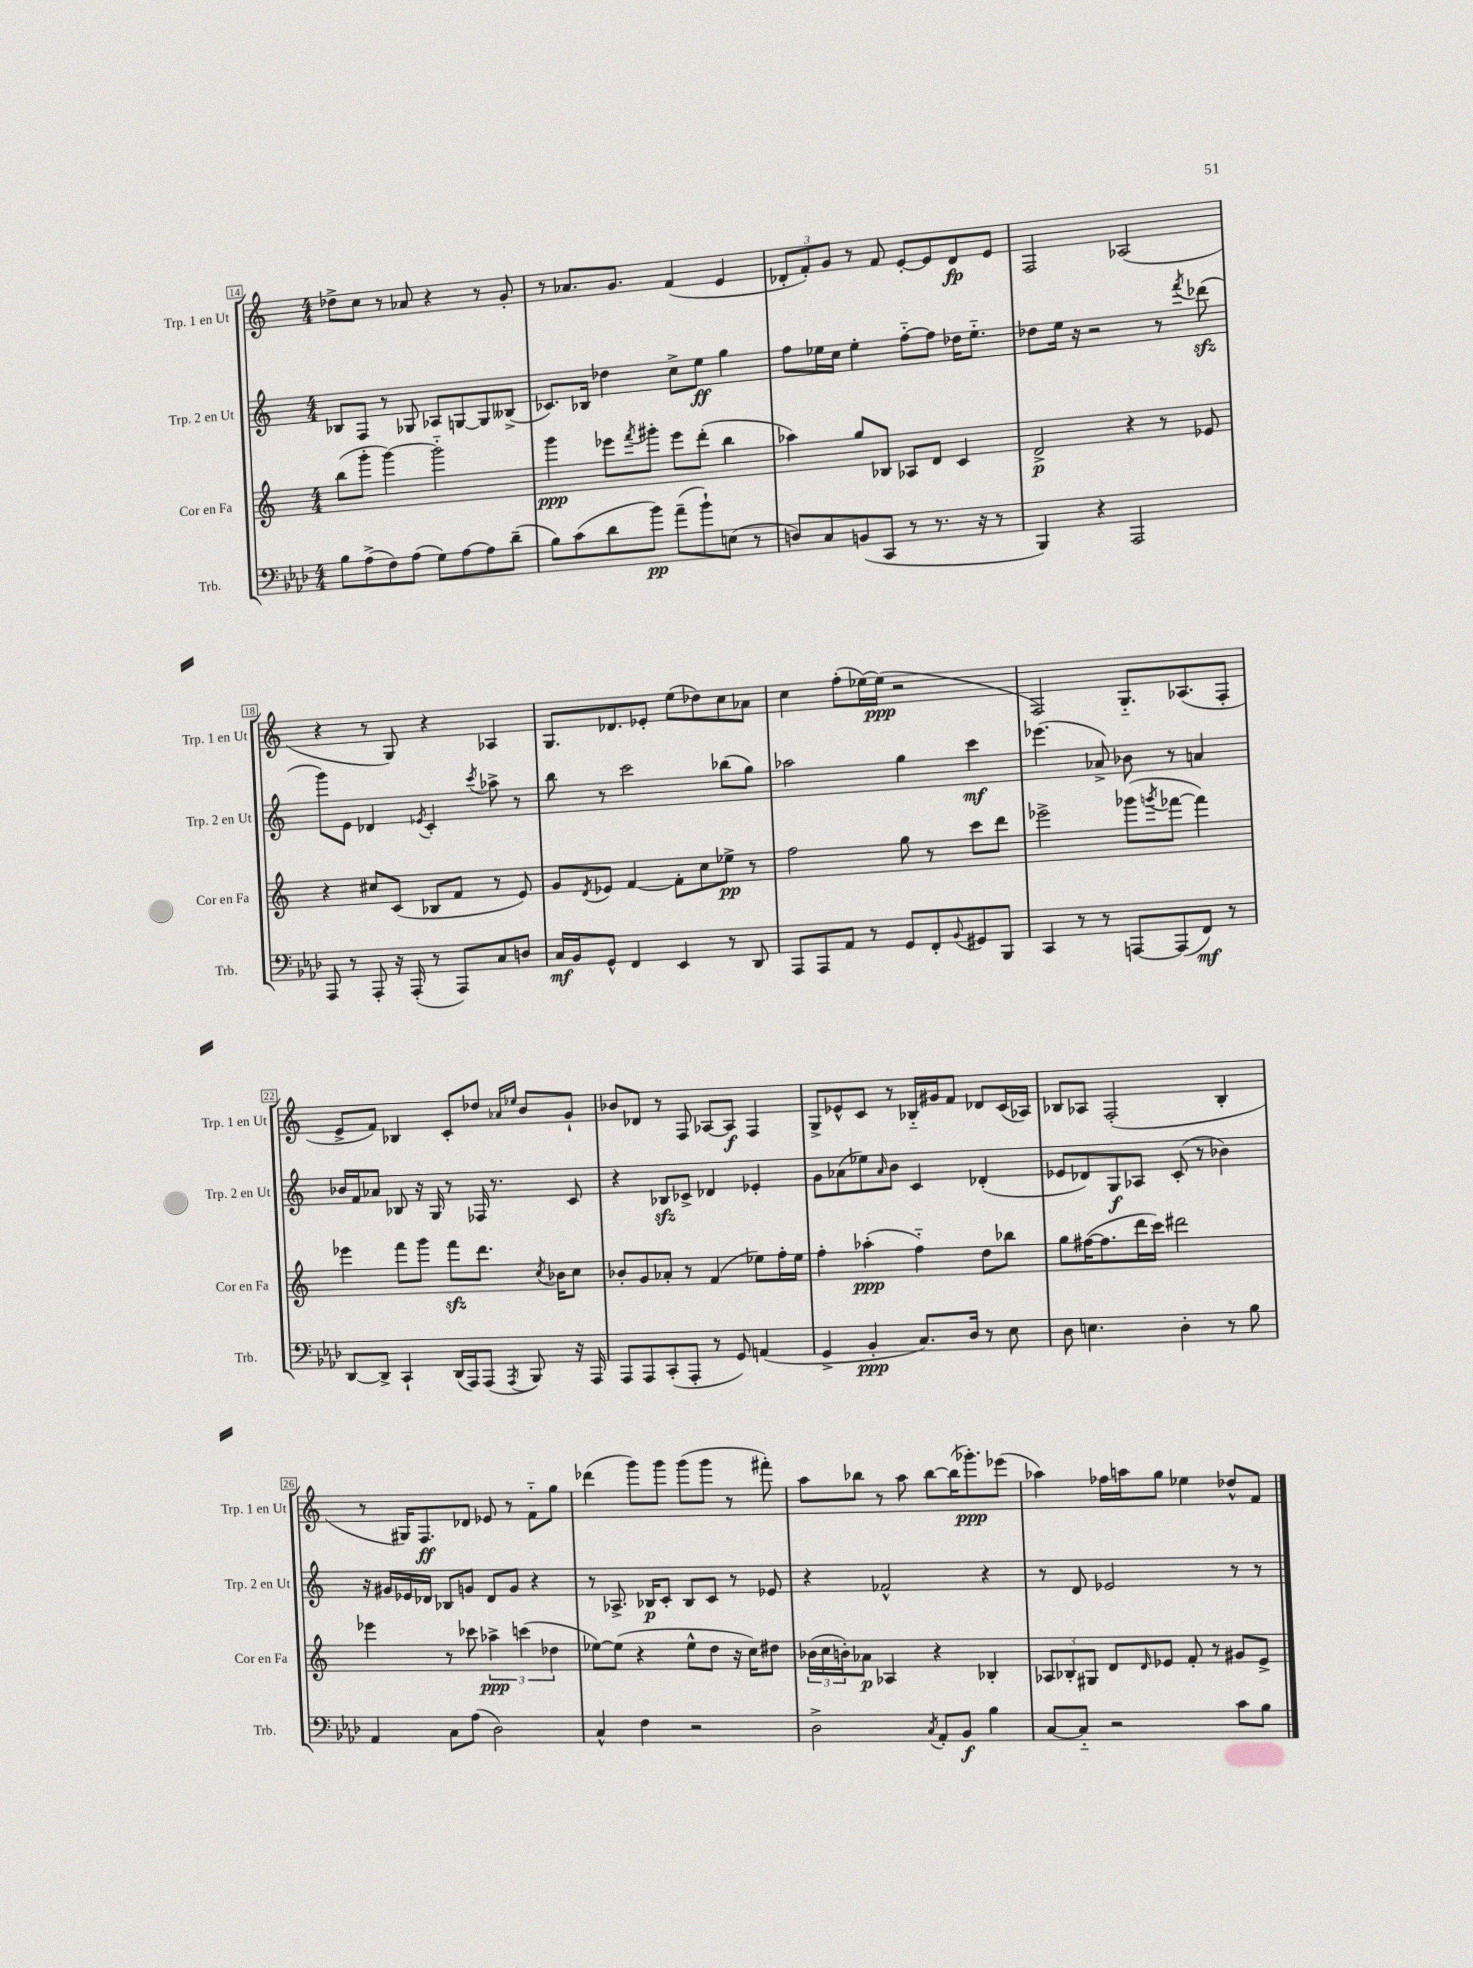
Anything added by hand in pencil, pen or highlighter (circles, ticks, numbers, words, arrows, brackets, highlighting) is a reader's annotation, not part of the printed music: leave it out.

**kern	**dynam	**kern	**dynam	**kern	**dynam	**kern	**dynam
*part4	*part4	*part3	*part3	*part2	*part2	*part1	*part1
*staff4	*staff4	*staff3	*staff3	*staff2	*staff2	*staff1	*staff1
*I"Trb.	*	*I"Cor en Fa	*	*I"Trp. 2 en Ut	*	*I"Trp. 1 en Ut	*
*I'Trb.	*	*I'Cor en Fa	*	*I'Trp. 2 en Ut	*	*I'Trp. 1 en Ut	*
*clefF4	*	*clefG2	*	*clefG2	*	*clefG2	*
*k[b-e-a-d-]	*	*k[]	*	*k[]	*	*k[]	*
*M4/4	*	*M4/4	*	*M4/4	*	*M4/4	*
=14	=14	=14	=14	=14	=14	=14	=14
8B-\L	.	(8bb\L	.	8B-X/L	.	8dd-X^\L	.
(8A-^\	.	8ggg'\J	.	8F/J	.	8cc\J	.
8F\)	.	[4ggg\)	.	8r	.	8r	.
(8A-\J	.	.	.	8G-X/	.	8a-X/	.
8G\L)	.	2ggg\]	.	8A-X/L	.	4r	.
[8A-\	.	.	.	[8Gn/	.	.	.
8A-\]	.	.	.	8G/]	.	8r	.
(8d-~\J	.	.	.	(8B--X^/J	.	8g'/	.
=15	=15	=15	=15	=15	=15	=15	=15
8B-\L)	.	4ggg\	ppp	8.c-X/L)	.	8r	.
(8c\	.	.	.	.	.	8.a-X/L	.
.	.	.	.	16B-X/Jk	.	.	.
8d-\	.	8eee-X\L	.	4dd-X\	.	.	.
.	.	.	.	.	.	8.g/J	.
.	.	8qfff/	.	.	.	.	.
8b-\J)	pp	8ggg#X'\J	.	.	.	.	.
(8a-~\L	.	8eee-\L	.	8cc^\L	.	(4f/	.
8b-`\)	.	(8ddd'\J	.	8ee\J	ff	.	.
(8En\J	.	4bb\	.	4gg\	.	4e/	.
8r	.	.	.	.	.	.	.
=16	=16	=16	=16	=16	=16	=16	=16
8Dn/L)	.	4aa-X\)	.	8ff\L	.	12d-X'/L	.
.	.	.	.	.	.	12f'/)	.
8C/	.	.	.	16ee-X\L	.	.	.
.	.	.	.	.	.	12g/J	.
.	.	.	.	16cc\JJ	.	.	.
(8BBn/	.	8gg/L	.	4ee-'\	.	8r	.
8CC/J	.	8B-X/J	.	.	.	8f/	.
8r	.	8A-X/L	.	[8ff\L	.	[8e'/L	.
8.r	.	8d/J	.	8ff\J]	.	8e/]	.
.	.	4c/	.	16dd-X\KL	.	8d-/	fp
16r	.	.	.	8.ee-\J	.	.	.
8r	.	.	.	.	.	8e/J	.
=17	=17	=17	=17	=17	=17	=17	=17
4BBB-/)	.	2d^/	p	8dd-X\L	.	2F/	.
.	.	.	.	16ee\Jk	.	.	.
.	.	.	.	16r	.	.	.
4r	.	.	.	2r	.	.	.
2AAA-/	.	4r	.	.	.	(2A-X/	.
.	.	8r	.	8r	.	.	.
.	.	.	.	8qfff/	.	.	.
.	.	8e-X/	.	(8ddd-Xzz\	.	.	.
!!LO:LB:g=z
=18	=18	=18	=18	=18	=18	=18	=18
8AAA-/	.	4r	.	8ggg\L)	.	4r	.
8r	.	.	.	8e\J	.	.	.
8AAA-'/	.	8cc#X/L	.	4d-X/	.	8r	.
16r	.	(8c/J	.	.	.	8G/)	.
(16AAA-'/	.	.	.	.	.	.	.
.	.	.	.	8qe-X/	.	.	.
8r	.	8B-X/L	.	4c'/	.	4r	.
8AAA-/L)	.	8f/J	.	.	.	.	.
.	.	.	.	8qccc/	.	.	.
8C/	.	8r	.	8aa-X^\	.	4A-X/	.
8Dn/J	.	8e/)	.	8r	.	.	.
=19	=19	=19	=19	=19	=19	=19	=19
16C/LL	mf	8g/L	.	8bb\	.	8.G/L	.
16BB-/J	.	.	.	.	.	.	.
.	.	8qd/	.	.	.	.	.
8GG^^/J	.	8e-X/J	.	8r	.	.	.
.	.	.	.	.	.	8.d-X/	.
4FF/	.	[4f/	.	2ccc\	.	.	.
.	.	.	.	.	.	8e-X'/J	.
4EE-/	.	8f'\L]	.	.	.	(8ee\L	.
.	.	8cc\	.	.	.	8dd-X\)	.
8r	.	8ee-X^\J	pp	(8bb-X\L	.	8cc\	.
8DD-/	.	8r	.	8gg\J)	.	8a-X\J	.
=20	=20	=20	=20	=20	=20	=20	=20
8AAA-/L	.	2ff\	.	2aa-X\	.	4cc\	.
8AAA-/	.	.	.	.	.	.	.
8AA-/J	.	.	.	.	.	(8ff'\L	.
8r	.	.	.	.	.	[16ee-X\L)	.
.	.	.	.	.	.	(16ee-\JJ]	ppp
8GG/L	.	8gg\	.	4gg\	.	2r	.
8FF'/	.	8r	.	.	.	.	.
8qqBB-/	.	.	.	.	.	.	.
8GG#X/	.	8ccc\L	.	4ccc\	mf	.	.
8BBB-/J	.	8ddd\J	.	.	.	.	.
=21	=21	=21	=21	=21	=21	=21	=21
4CC/	.	2eee-X^\	.	(4.eee-X\	.	2F/)	.
8r	.	.	.	.	.	.	.
8r	.	.	.	8a-X^/)	.	.	.
[8AAAn/L	.	(8ggg-X\L	.	8b-X\	.	8.G/L	.
.	.	8qgggn/	.	.	.	.	.
(8AAA/]	.	[8fff-X\J	.	8r	.	.	.
.	.	.	.	.	.	(8.A-X/	.
8FF/J)	mf	4fff-\])	.	4an/	.	.	.
8r	.	.	.	.	.	8F'/J	.
!!LO:LB:g=z
=22	=22	=22	=22	=22	=22	=22	=22
[8DD-/L	.	4eee-X\	.	16b-X/LL	.	8e^/L	.
.	.	.	.	16f/J	.	.	.
8DD-^/J]	.	.	.	8a-X/J	.	8f/J)	.
4CC`/	.	8fff\L	.	8B-X/	.	4B-X/	.
.	.	8ggg\J	.	16r	.	.	.
.	.	.	.	16G/	.	.	.
(16DD-/LL	.	8fffzz\L	.	8r	.	8c'/L	.
16AAA-/J)	.	.	.	.	.	.	.
(8AAA-/J	.	8.ddd\J	.	16F-X/	.	8dd-X/J	.
.	.	.	.	8.r	.	.	.
.	.	.	.	.	.	16qqa-X/LL	.
8qAAA-/	.	.	.	.	.	16qqee-X/JJ	.
8BBB-/)	.	.	.	.	.	8b/L	.
.	.	8qcc/	.	.	.	.	.
.	.	16b-X\KL	.	.	.	.	.
16r	.	8cc\J	.	8c/	.	8g`/J	.
16AAA-/	.	.	.	.	.	.	.
=23	=23	=23	=23	=23	=23	=23	=23
8AAA-/L	.	8b-X'/L	.	4r	.	8b-X/L	.
8AAA-/	.	8g/	.	.	.	8d-X/J	.
(8CC'/	.	8a-X'/J	.	8B-Xzz/L	.	8r	.
8AAA-'/J	.	8r	.	8c-X^/J	.	8F/	.
8r	.	(4f/	.	4d-X/	.	[8A-X/L	.
8GG/)	.	.	.	.	.	8A-/J]	f
(4AAn/	.	8ee-X\L)	.	4e-X'/	.	4F/	.
.	.	16ff'\L	.	.	.	.	.
.	.	16ee-\JJ	.	.	.	.	.
=24	=24	=24	=24	=24	=24	=24	=24
4GG^/	.	4ff'\	.	8g\L	.	8G^/L	.
.	.	.	.	(8a-X\	.	8e-X^^/	.
4BB-'/	ppp	(4aa-X'\	ppp	8ee-X\)	.	8c/J	.
.	.	.	.	16qqa-/	.	.	.
.	.	.	.	8b\J	.	8r	.
8.C/L)	.	4ff\)	.	4c/	.	16B-X/LL	.
.	.	.	.	.	.	16g#X/J	.
.	.	.	.	.	.	8f/J	.
16D-/Jk	.	.	.	.	.	.	.
8r	.	8dd\L	.	(4d-X'/	.	8d-X/L	.
8E-\	.	8bb-X\J	.	.	.	(16c/L	.
.	.	.	.	.	.	16A-X/JJ)	.
=25	=25	=25	=25	=25	=25	=25	=25
8D-\	.	8gg\L	.	8e-X/L	.	8B-X/L	.
4.En\	.	([16ff#X\K	.	8d-X/)	.	8A-X/J	.
.	.	8.ff#\]	.	.	.	.	.
.	.	.	.	8G/	f	(2F'/	.
.	.	16ddd\L	.	8A-X/J	.	.	.
.	.	16ccc\JJ)	.	.	.	.	.
4D-'\	.	2ddd#X\	.	(8c'/	.	.	.
.	.	.	.	8r	.	.	.
8r	.	.	.	4b-X\)	.	4B-'/	.
8B-\	.	.	.	.	.	.	.
!!LO:LB:g=z
=26	=26	=26	=26	=26	=26	=26	=26
4AA-/	.	4eee-X\	.	16r	.	8r	.
.	.	.	.	16g#X/LL	.	.	.
.	.	.	.	16e-X/	.	16G#X/KL)	.
.	.	.	.	16d-X/JJ	.	8.F/	ff
8C\L	.	8r	.	8B-X/L	.	.	.
(8A-\J	.	8ccc-X\	.	8gn/J	.	8d-X/J	.
2D-\)	.	6aa-X^\	ppp	8d-/L	.	8e-X/	.
.	.	.	.	8g/J	.	8r	.
.	.	(6cccn\	.	.	.	.	.
.	.	.	.	4r	.	8f\L	.
.	.	6dd-X\	.	.	.	.	.
.	.	.	.	.	.	8gg\J	.
=27	=27	=27	=27	=27	=27	=27	=27
4C^^/	.	[8ee-X\L)	.	8r	.	(4ddd-X\	.
.	.	(8ee-\J]	.	8.A-X^/	.	.	.
4F\	.	4r	.	.	.	8ggg\L)	.
.	.	.	.	16B-X/KL	p	.	.
.	.	.	.	8c'/J	.	8ggg\J	.
2r	.	8ee-^^\L	.	8B-/L	.	(8ggg\L	.
.	.	8dd\J	.	8c/J	.	8ggg\J	.
.	.	16r	.	8r	.	8r	.
.	.	16cc\KL)	.	.	.	.	.
.	.	8dd#X\J	.	8e-X/	.	8fff#X'\)	.
=28	=28	=28	=28	=28	=28	=28	=28
2D-^\	.	(24b-X\LL	.	4r	.	8aa\L	.
.	.	24cc\	.	.	.	.	.
.	.	24bn'\J)	.	.	.	.	.
.	.	8a-X\J	p	.	.	8bb-X\J	.
.	.	4A-X/	.	2f-X^^/	.	8r	.
.	.	.	.	.	.	8aa\	.
8qC/	.	.	.	.	.	.	.
8AA-'/L	.	4r	.	.	.	[8bb-\L	.
8BB-/J	f	.	.	.	.	(16bb-\K]	.
.	.	.	.	.	.	8.ggg-X'\)	ppp
4B-\	.	4B-X'/	.	4r	.	.	.
.	.	.	.	.	.	(8eee-X\J	.
=29	=29	=29	=29	=29	=29	=29	=29
[8C/L	.	12A-X/L	.	8r	.	4aa-X\)	.
.	.	12B-X'/	.	.	.	.	.
8C/J]	.	.	.	8d/	.	.	.
.	.	12G#X/J	.	.	.	.	.
2r	.	8d/L	.	2e-X/	.	16ff-X\LL	.
.	.	.	.	.	.	16aan\J	.
.	.	16qqd/	.	.	.	.	.
.	.	8e-X/J	.	.	.	8gg\J	.
.	.	8f'/	.	.	.	4ee-X\	.
.	.	8r	.	.	.	.	.
8c\L	.	8g#X/L	.	8r	.	8dd-X^^/L	.
8B-\J	.	8e-^/J	.	8r	.	8f/J	.
==	==	==	==	==	==	==	==
*-	*-	*-	*-	*-	*-	*-	*-
